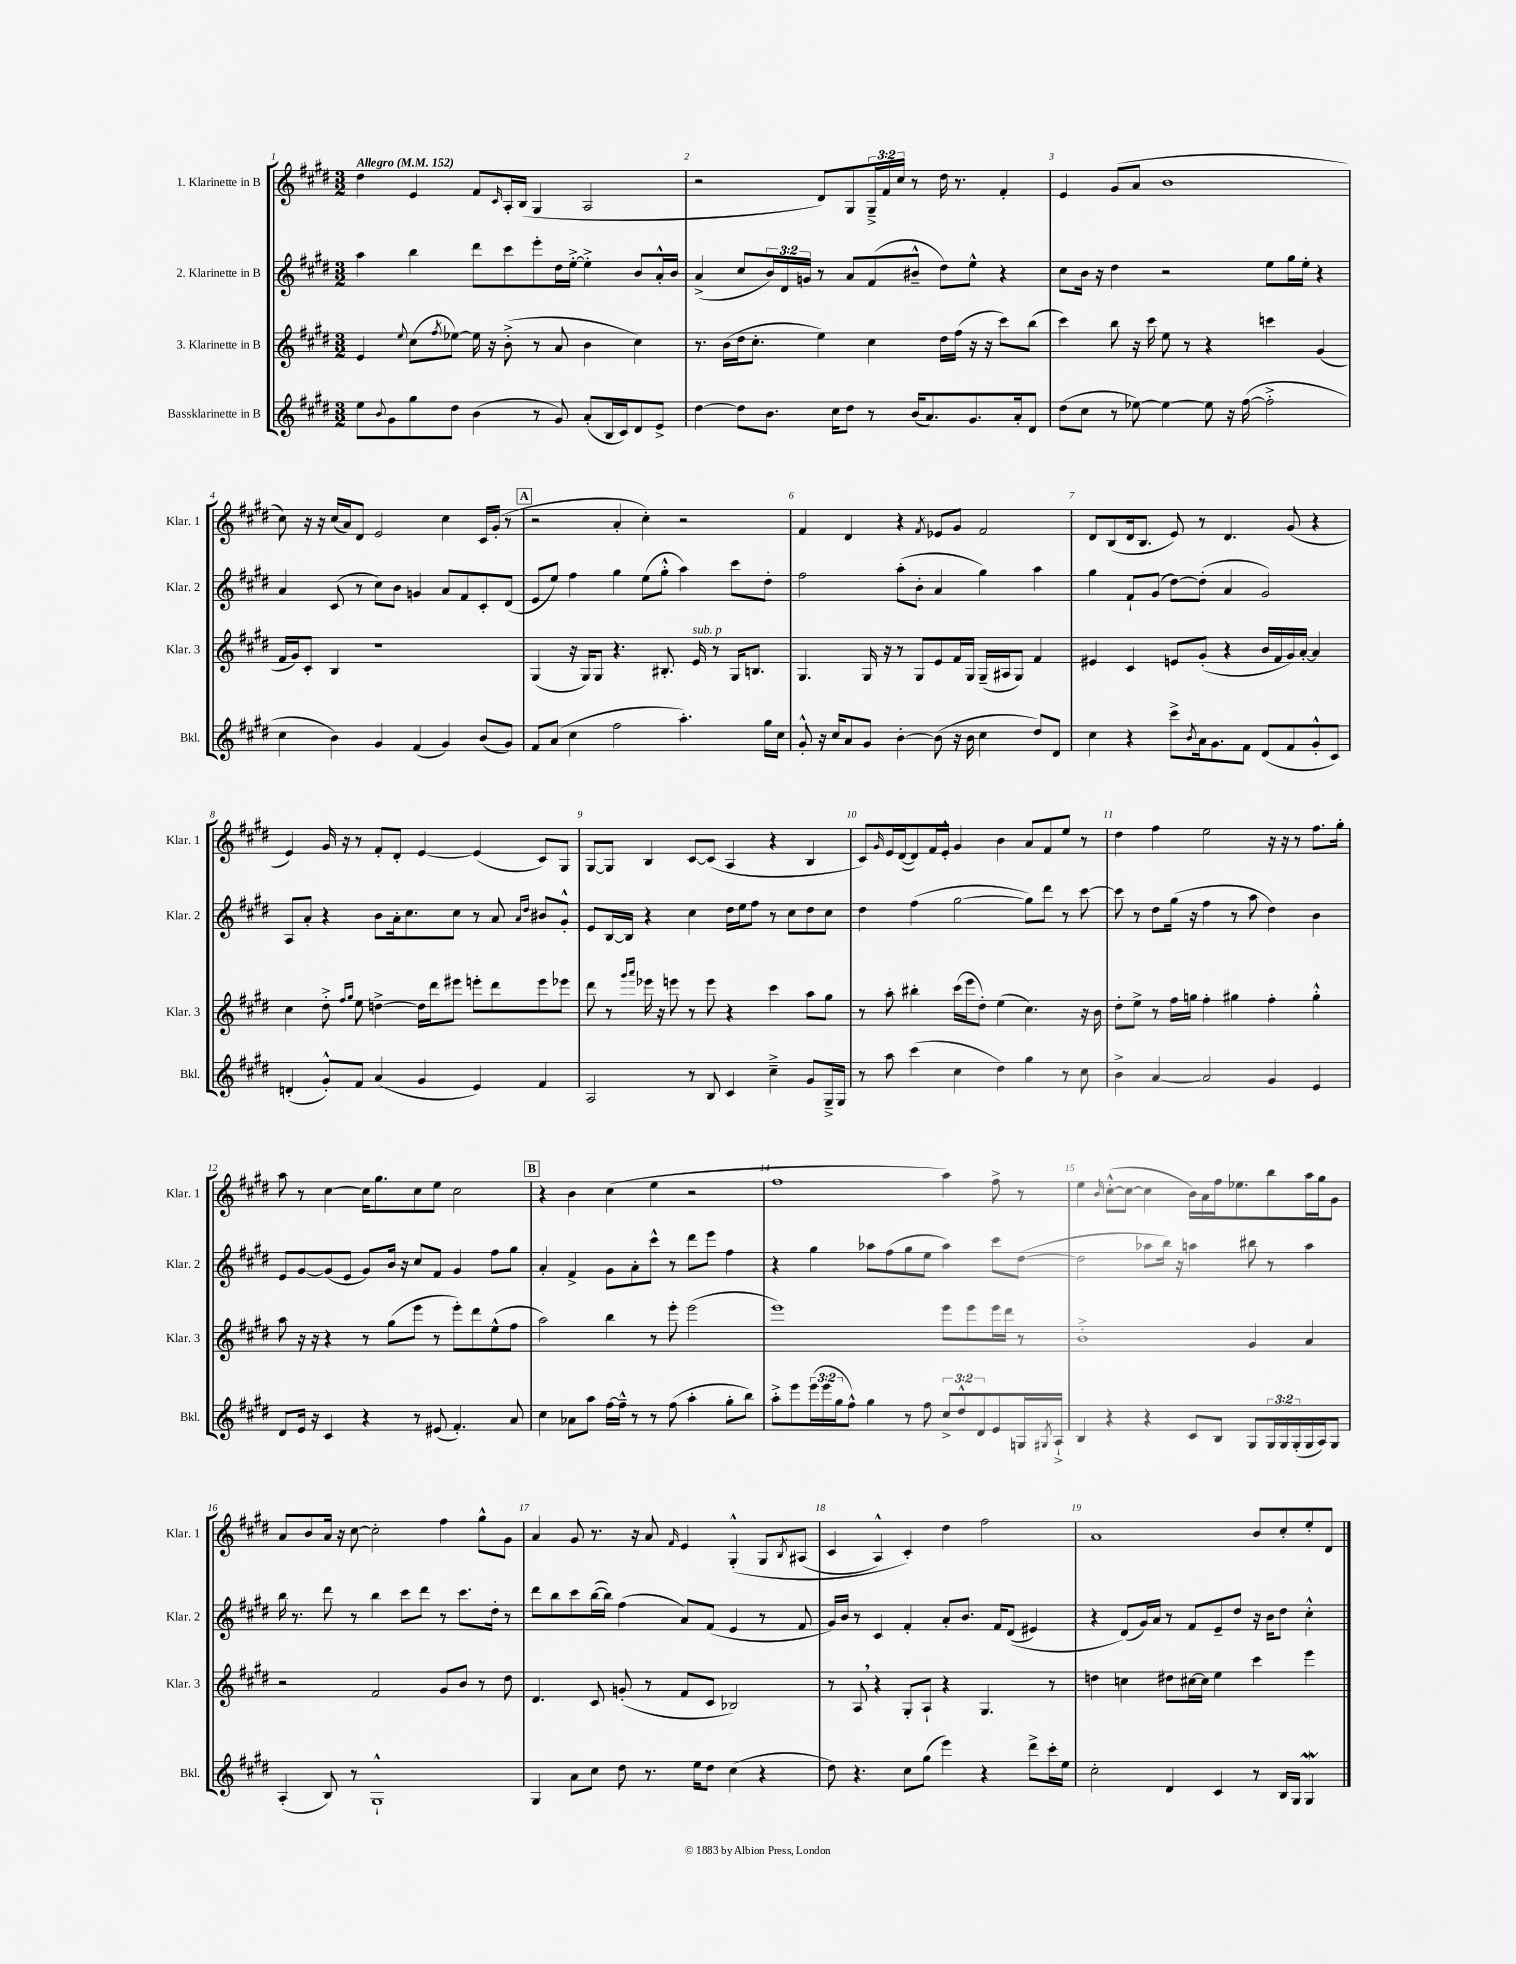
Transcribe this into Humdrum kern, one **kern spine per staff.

**kern	**kern	**kern	**kern
*staff4	*staff3	*staff2	*staff1
*clefG2	*clefG2	*clefG2	*clefG2
*k[f#c#g#d#]	*k[f#c#g#d#]	*k[f#c#g#d#]	*k[f#c#g#d#]
*M3/2	*M3/2	*M3/2	*M3/2
*MM152	*MM152	*MM152	*MM152
8ee	4e	4aa	4dd#
8qqb	.	.	.
8g#	.	.	.
.	8qqee	.	.
8gg#	(8cc#	4bb	4e
.	8qff#	.	.
8dd#	[8ee-)	.	.
(4b	16ee-]	8ddd#	8f#
.	16r	.	.
.	.	.	16qqc#
.	(8b'^	8ccc#	16A'
.	.	.	(16B
8r	8r	8eee'	4G#
8g#)	8a	16dd#	.
.	.	[16ee'^	.
(8a'	4b	4ee'^]	2A
16B	.	.	.
16c#)	.	.	.
8d#	4cc#)	8b	.
8e^	.	16a'^^	.
.	.	16b	.
=	=	=	=
[4dd#	8.r	(4a^	2r
.	(16b	.	.
8dd#]	16dd#	8cc#	.
.	8.cc#'	.	.
8.b	.	24b)	.
.	.	24d#	.
.	.	24g	.
.	4ee)	8r	8d#)
16cc#	.	.	.
8dd#	.	8a	8G#
8r	4cc#	(8f#	24G#~^
.	.	.	24f#
.	.	.	24cc#
(16b	.	8b#~^^	8r
8.a)	.	.	.
.	16dd#	8dd#)	16dd#
.	(16ff#	.	8.r
8.g#	16r	8ee^^	.
.	16r	.	.
.	8ccc#)	4r	4f#'
16a'	.	.	.
8d#	(8bb	.	.
=	=	=	=
(8dd#	4ccc#)	8cc#	4e
8cc#	.	16b	.
.	.	16r	.
8r	8bb	4dd#	(8g#
[8ee-)	16r	.	8a
.	16ccc#	.	.
4ee-_	8ee	2r	1b
.	8r	.	.
8ee-]	4r	.	.
16r	.	.	.
([16ff#	.	.	.
2ff#'^]	4ccc	8ee	.
.	.	16gg#	.
.	.	16ee'	.
.	(4g#	4r	.
=	=	=	=
4cc#	16f#	4a	8cc#)
.	16g#)	.	.
.	8c#'	.	16r
.	.	.	16r
4b)	4B	(8c#	(16cc#
.	.	.	16a)
.	.	8r	8d#
4g#	1r	8cc#)	2e
.	.	8b	.
(4f#	.	4g	.
4g#)	.	8a	4cc#
.	.	8f#	.
(8b	.	8c#'	16c#
.	.	.	(16g#'
8g#)	.	(8d#	8r
=	=	=	=
8f#	(4G#	8e	2r
(8a	.	8ee)	.
4cc#	16r	4ff#	.
.	16G#)	.	.
.	8G#	.	.
2ff#	4.r	4gg#	4a'
.	.	(8ee	4cc#')
.	8.B#'	8gg#'^^	.
4.aa')	.	4aa)	2r
.	16e	.	.
.	8r	.	.
.	16G#	8ccc#	.
.	8.B	.	.
16gg#	.	8dd#'	.
16cc#	.	.	.
=	=	=	=
8g#'^^	4.G#	2ff#	4f#
16r	.	.	.
16cc#	.	.	.
8a	.	.	4d#
8g#	16G#	.	.
.	16r	.	.
[4b'	8r	(8aa'	4r
.	8G#	8b'	.
.	.	.	8qf#
(8b]	8e	4a	8e-
16r	16f#	.	8g#
16b	16G#	.	.
4cc#	(16G#~	4gg#)	2f#
.	16A#	.	.
.	8G#)	.	.
8dd#)	4f#	4aa	.
8d#	.	.	.
=	=	=	=
4cc#	4e#	4gg#	8d#
.	.	.	(8B
4r	4c#	8f#`	16d#
.	.	.	8.B
.	.	(8g#	.
8ccc#^	8e	[8dd#)	8e)
8qb	.	.	.
16a	(8g#'	(8dd#']	8r
8.g#	.	.	.
.	4r	4a	4.d#
8f#	.	.	.
(8d#	16b	2g#)	.
.	16f#	.	.
8f#	16g#)	.	(8g#
.	[16a'	.	.
8g#'^^	4a]	.	4r
8c#)	.	.	.
=	=	=	=
(4d'	4cc#	8A	4e)
.	.	8a'	.
8g#'^^)	8dd#'^	4r	16g#
.	.	.	16r
.	16qqff#	.	.
.	16qqgg#	.	.
8f#	8ee	.	8r
(4a	[4dd^	8b	8f#'
.	.	16a'	8d#'
.	.	8.cc#	.
4g#	16dd]	.	[4e
.	16ddd#	.	.
.	8eee#	8cc#	.
4e)	8eee'	8r	(4e]
.	8ddd#	8a	.
.	.	16qqa	.
.	.	16qqdd#	.
4f#	8eee	8b#	8c#)
.	8eee-	8g#'^^	8G#
=	=	=	=
2A	8ddd#	8e	[8G#
.	8r	[16B	8G#]
.	.	16B]	.
.	16qqggg#	.	.
.	16qqaaa	.	.
.	16eee-	4r	4B
.	16r	.	.
.	8eee	.	.
8r	8r	4cc#	[8c#
8B	8eee	.	(8c#]
4c#	4r	16dd#	4A
.	.	16ee	.
.	.	8ff#	.
4cc#~^	4ccc#	8r	4r
.	.	8cc#	.
8g#	8aa	8dd#	4B
16G#~^	8gg#	8cc#	.
16G#	.	.	.
=	=	=	=
8r	8r	4dd#	8c#)
.	.	.	16qqg#
8aa	8aa'	.	16e
.	.	.	([16d#
(4ccc#	4bb#'	(4ff#	8d#])
.	.	.	16f#
.	.	.	16e'^^
4cc#	(16ccc#	[2gg#	4g#
.	16eee	.	.
.	8dd#')	.	.
4dd#)	(4ee	.	4b
4gg#	4.cc#)	8gg#])	8a
.	.	8ddd#	8f#
8r	.	8r	8ee
8cc#	16r	[8ccc#	8r
.	16b	.	.
=	=	=	=
4b^	8dd#'	8ccc#]	4dd#
.	8ee^	8r	.
[4a	8r	8dd#	4ff#
.	16ff#	(16gg#	.
.	16gg	16r	.
2a]	4ff#'	4ff#	2ee
.	4gg#	8r	.
.	.	8aa	.
4g#	4ff#'	4dd#)	16r
.	.	.	16r
.	.	.	8r
4e	4gg#'^^	4b	8.ff#
.	.	.	16gg#'
=	=	=	=
8d#	8aa	8e	8aa
16e	16r	[8g#	8r
16r	16r	.	.
4c#	4r	(8g#]	[4cc#
.	.	8e	.
4r	8r	8g#)	16cc#]
.	.	.	8.gg#
.	(8gg#	16b	.
.	.	16r	.
8r	8eee	8cc#	8cc#
(8e#	8r	8f#	8ee
4.f#')	8eee')	4g#	2cc#
.	8ddd#	.	.
.	(8ee^^	8ff#	.
8a	8ff#	8gg#	.
=	=	=	=
4cc#	2aa)	4a'	4r
8a-	.	4f#^	4b
8aa	.	.	.
[16ff#	4bb	8g#	(4cc#
16ff#~^^]	.	.	.
8r	.	8a'	.
8r	8r	8ccc#^^	4ee
(8ff#	8eee'	8r	.
4aa'	(2eee	8ddd#	2r
.	.	8eee	.
8gg#'	.	4ff#	.
8bb)	.	.	.
=	=	=	=
8aa'^	1eee)	4r	1ff#
8eee	.	.	.
(24eee	.	4gg#	.
24eee	.	.	.
24gg#	.	.	.
8ff#^^)	.	.	.
4gg#	.	8aa-	.
.	.	(8ff#	.
8r	.	8gg#	.
8ff#	.	8ee	.
12cc#^	8eee	4aa-)	4aa)
12dd#^^	.	.	.
.	8eee	.	.
12d#	.	.	.
8e	16eee	8ccc#	8ff#^
.	16ddd#	.	.
16G	8r	([8dd#	8r
8qG#	.	.	.
16A`^	.	.	.
=	=	=	=
4B	1b'^	2dd#]	4ee
.	.	.	16qqb
4r	.	.	([8cc#'^^
.	.	.	8cc#_
4r	.	8aa-	4cc#]
.	.	16bb)	.
.	.	16r	.
8c#	.	4aa	16b)
.	.	.	16a
8B	.	.	16ff#
.	.	.	8.ee-
8G#	4g#	8bb#	.
24G#	.	8r	8bb
24G#	.	.	.
(24G#'	.	.	.
16G#	4a	4aa	16aa
16A)	.	.	16gg#
8G#	.	.	8g#
=	=	=	=
(4A'	2r	16bb	8a
.	.	8.r	.
.	.	.	8b
8B)	.	8ddd#	16a
.	.	.	16r
8r	.	8r	[8cc#
1G#`^^	2f#	4bb	2cc#']
.	.	8ccc#	.
.	.	8ddd#	.
.	8g#	8r	4ff#
.	8b	8.ccc#	.
.	8r	.	8gg#^^
.	.	16dd#'	.
.	8dd#	8r	8g#
=	=	=	=
4G#	4.d#	8ddd#	4a
.	.	8bb	.
8a	.	8ccc#	8g#
8cc#	8c#	([16bb	8.r
.	.	16bb])	.
8dd#	(8g'	(4ff#	.
.	.	.	16r
8.r	8r	.	8a
.	.	.	16qqf#
.	8f#	8a)	4e
16ee	.	.	.
8dd#	8c#	(8f#	.
(4cc#	2B-)	4e	&(4G#'^^
4r	.	8r	8G#
.	.	.	8qB
.	.	8f#	(8A#
=	=	=	=
8dd#)	8r	16g#)	4c#
.	.	16b	.
4.r	8A	8r	.
.	4r	4c#	4A^^)
8cc#	8G#'	4f#'	4c#'&)
(8gg#	8A`	.	.
4eee)	4r	8a'	4dd#
.	.	8.b	.
4r	4.G#	.	2ff#
.	.	16f#	.
.	.	&((8d#	.
8ddd#^	.	4e#)	.
16ccc#'	8r	.	.
16ee	.	.	.
=	=	=	=
2cc#'	4dd	4r	1a
.	4cc	(8d#&)	.
.	.	16g#)	.
.	.	16a	.
4d#	8dd#	8r	.
.	[16cc#	8f#	.
.	16cc#]	.	.
4c#	4ee	8e~	.
.	.	8dd#	.
8r	4ccc#	16r	8b
.	.	16b	.
16B	.	8dd#	8cc#'
16G#	.	.	.
4G#	4eee	4cc#'^^	8ee'
.	.	.	8d#
==	==	==	==
*-	*-	*-	*-
